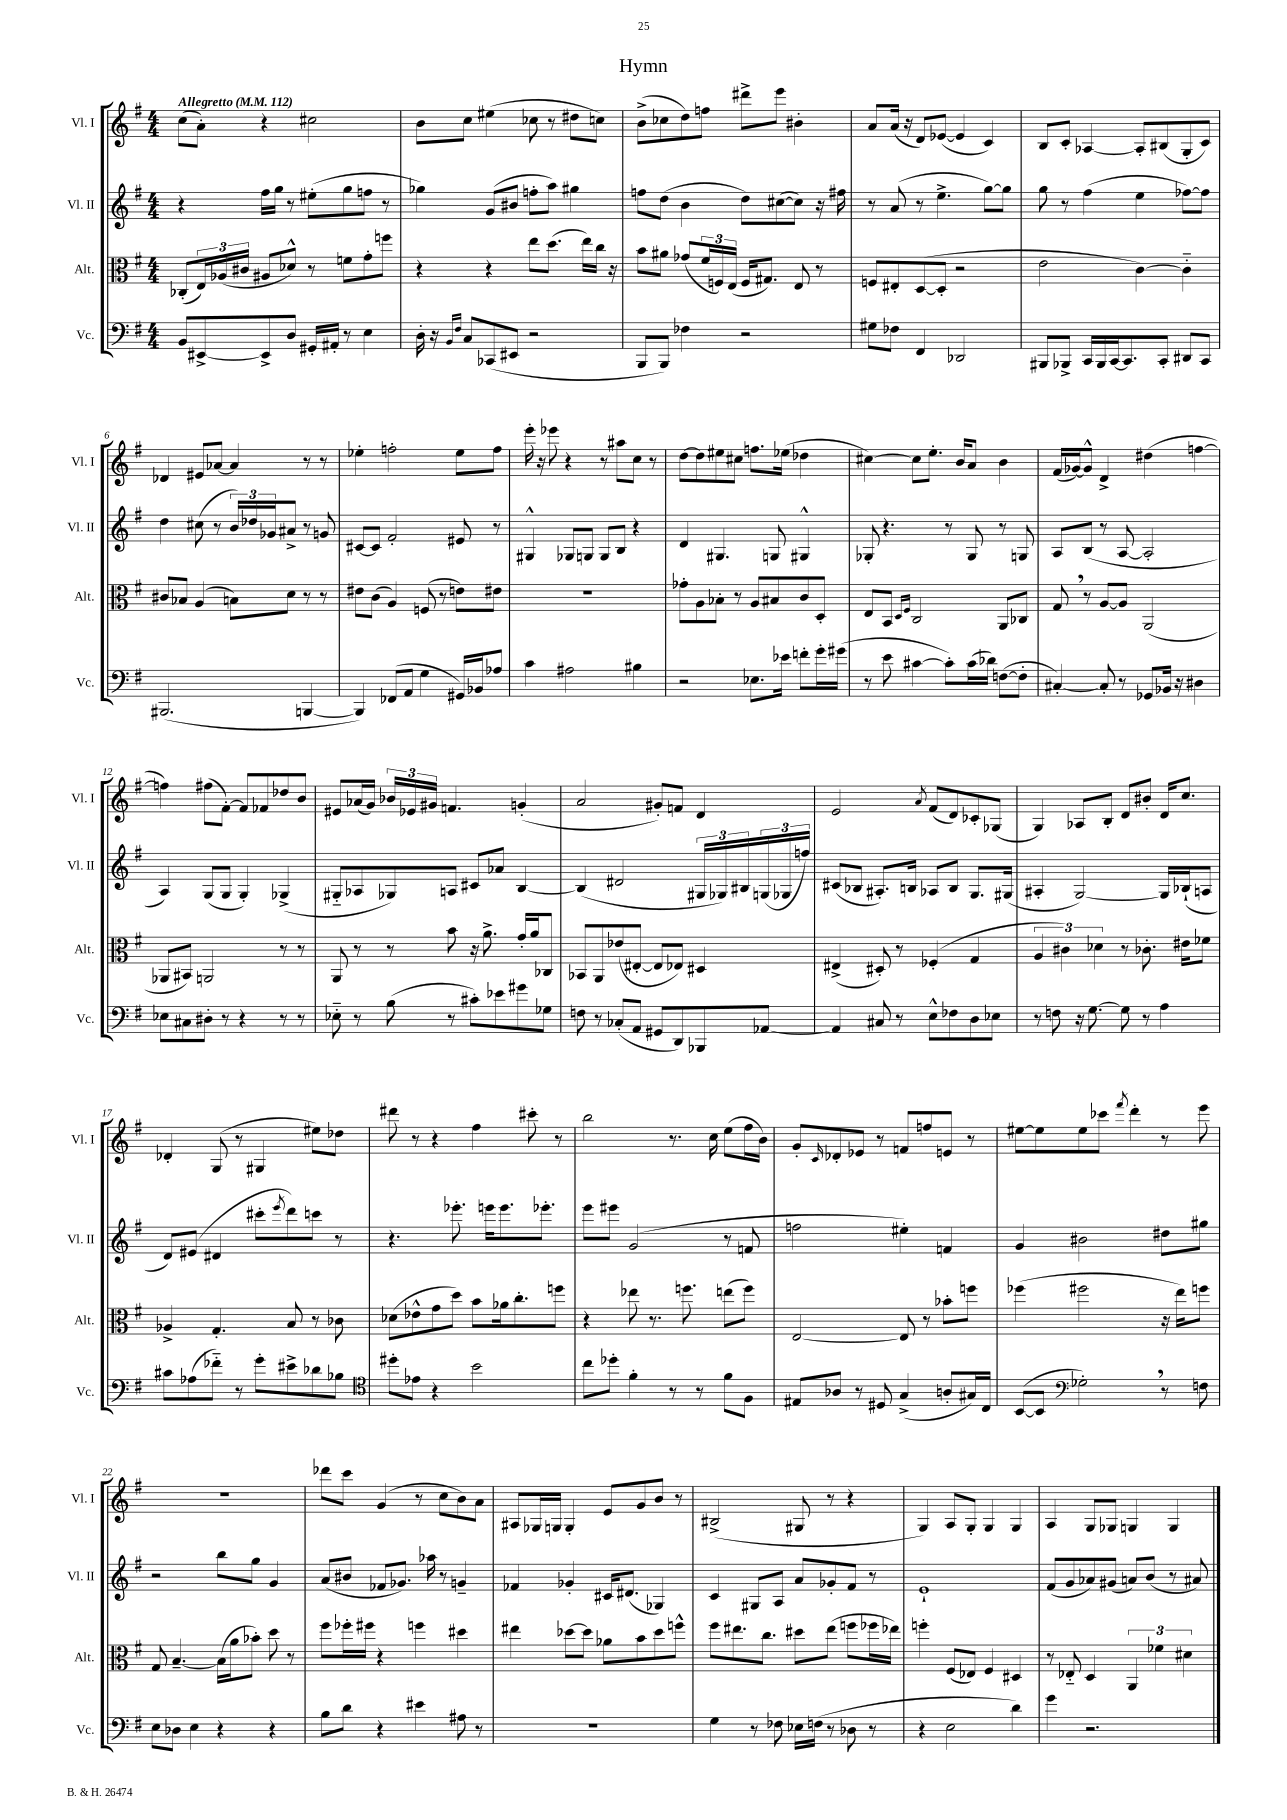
\header { title = "Hymn" }
<<
\new StaffGroup <<
\new Staff = "s0" \with { instrumentName = "Vl. I" shortInstrumentName = "Vl. I" } {
    \clef treble \key g \major \numericTimeSignature \time 4/4 \tempo "Allegretto" 4 = 112
    c''8( a'8-.) r4 cis''2 |
    b'8 c''8 eis''4( ces''8 r8 dis''8 c''8) |
    b'8->( ces''8 d''8) f''8 dis'''8-> e'''8 bis'4-. |
    a'8 a'16( r16 d'8) ees'8~( ees'4 c'4) |
    b8 c'8-. aes4~ aes8-. bis8( g8-. c'8) |
    des'4 eis'8 aes'8~ aes'4 r8 r8 |
    ees''4-. f''2-. ees''8 f''8 |
    e'''16-. r16 ees'''8 r4 r8 ais''8 c''8 r8 |
    d''8~ d''8 eis''8 cis''8 f''8. ees''16( des''4 |
    cis''4~) cis''8 e''8.-. b'16 a'8 b'4 |
    fis'16( ges'16~) ges'8-^ d'4-> dis''4( f''4~ |
    f''4) fis''8( fis'8~-.) fis'8 fes'8 des''8 b'8 |
    eis'8 aes'16( g'16) \tuplet 3/2 { bes'16 ees'16 gis'16 } f'4. g'4-.( |
    a'2 gis'8-.) f'8 d'4 |
    e'2 \acciaccatura { a'8 } fis'8( d'8) ces'8-. ges8( |
    g4) aes8 b8-. d'8 bis'8-. d'16 c''8. |
    des'4-. g8( r8 gis4 eis''8) des''8 |
    dis'''8 r8 r4 fis''4 cis'''8-. r8 |
    b''2 r8. c''16 e''8( fis''16 b'16) |
    g'8-. \grace { c'16 } des'8-. ees'8 r8 f'8 f''8 e'8 r8 |
    eis''8~ eis''8 eis''8 ces'''8 \acciaccatura { fis'''8 } d'''4-. r8 e'''8 |
    r1 |
    des'''8 c'''8 g'4( r8 c''8 b'8) a'8 |
    ais8 ges16 g16 g4-. e'8 g'8 b'8 r8 |
    bis2->( gis8 r8 r4 |
    g4) a8 g8-. g4 g4 |
    a4 g8 ges8 g4 g4 \bar "|." |
}
\new Staff = "s1" \with { instrumentName = "Vl. II" shortInstrumentName = "Vl. II" } {
    \clef treble \key g \major \numericTimeSignature \time 4/4
    r4 fis''16 g''16 r8 eis''8-.( g''8 f''8 r8 |
    ges''4) g'8( bis'8 f''8-. a''8) gis''4 |
    f''8 d''8( b'4 d''8) cis''8~( cis''8) r16 fis''16 |
    r8 a'8( r8 e''4.-> g''8~) g''8 |
    g''8 r8 fis''4( e''4 fes''8~) fes''8 |
    d''4 cis''8( r8 \tuplet 3/2 { b'16) des''16 ges'16 } ais'8-> r8 g'8 |
    cis'8~ cis'8 fis'2-. eis'8 r8 |
    gis4-^ ges8 g8 g8 b8 r4 |
    d'4 gis4. g8 gis4-^ |
    ges8-. r4. r8 ges8 r8 g8 |
    a8 b8( r8 a8~ a2-. |
    a4) g8( g8 g4-.) ges4->( |
    gis8-_ aes8 ges8) a8 cis'8 aes'8 b4~ |
    b4( dis'2 \tuplet 3/2 { gis16 ges16) bis16 } \tuplet 3/2 { g16( ges16 f''16) } |
    cis'8( bes8 ais8.-.) b16 aes8 b8 g8. gis16( |
    ais4-. g2~) g16 bes16-!( a8 |
    d'8) eis'8( dis'4 cis'''8-. \acciaccatura { e'''8 } d'''8) c'''8 r8 |
    r4. ees'''8.-. e'''16 e'''8. ees'''8.-. |
    e'''8 eis'''8 g'2( r8 f'8 |
    f''2 eis''4-.) f'4 |
    g'4 bis'2 dis''8 gis''8 |
    r2 b''8 g''8 g'4 |
    a'8( bis'8 fes'8 ges'8.) aes''16 r8 g'4-- |
    fes'4 ges'4-. cis'16 dis'8.( ges4) |
    c'4 gis8 a8 a'8 ges'8-. fis'8 r8 |
    e'1-! |
    fis'8( g'8 aes'8) gis'8( a'8) b'8( r8 ais'8) \bar "|." |
}
\new Staff = "s2" \with { instrumentName = "Alt." shortInstrumentName = "Alt." } {
    \clef alto \key g \major \numericTimeSignature \time 4/4
    ces8-.( \tuplet 3/2 { e16) aes16( cis'16 } ais8 des'8-^) r8 f'8 g'8-. f''8 |
    r4 r4 e''8 d''8.( e''16) c''16 r16 |
    b'8 ais'8 ges'8( \tuplet 3/2 { fis'16 f16) e16( } f16 gis8.) e8 r8 |
    f8 eis8-. d8~( d8-. r2 |
    e'2 c'4~) c'4-_ |
    cis'8 bes8 a4( b8) d'8 r8 r8 |
    eis'8 c'8( a4) f8( r8 e'8) eis'8 |
    R1 |
    ges'8-. a8 bes8-. r8 a8 bis8 c'8 d8-. |
    e8 b,8 \grace { d16 fis16 } c2 a,8 ces8 |
    g8 \breathe r8 a8~ a8 a,2( |
    aes,8 bis,8) a,2 r8 r8 |
    a,8 r8 r8 b'8 r16 a'8.-> g'16-. a'16 ces8 |
    bes,8 a,8 ees'8( eis8~-. eis8 ees8) dis4 |
    eis4->( dis8-.) r8 fes4-.( g4 |
    \tuplet 3/2 { a4 cis'4) des'4 } r8 ces'8.-. eis'16 fes'8 |
    aes4-> g4.-. b8 r8 ces'8 |
    des'8( ees'8-^ g'8 d''8) b'8 aes'16 c''8.-. f''8 |
    r4 ees''8 r8. f''8. e''8( f''8) |
    e2~ e8 r8 bes'8-. f''8 |
    fes''4( fis''2 r16 e''16) f''8 |
    g8 b4.~-- b16( a'16 bes'8-.) d''8 r8 |
    fis''8 fes''16-. fis''16 r4 f''4 dis''4 |
    eis''4 des''8~ des''8 aes'8 b'8 des''8 f''8-^ |
    fis''8 eis''8. c''8. dis''8 eis''8( f''8 fes''16 ees''16) |
    f''4-. fis8( ees8) fis4 dis4 |
    r8 ees8-_ d4 \tuplet 3/2 { a,4 fes'4 dis'4 } \bar "|." |
}
\new Staff = "s3" \with { instrumentName = "Vc." shortInstrumentName = "Vc." } {
    \clef bass \key g \major \numericTimeSignature \time 4/4
    b,8 eis,8~-> eis,8-> d8 gis,16-. ais,16-. r8 e4 |
    d16-. r16 \grace { b,16 fis16 } c8 ces,8( eis,8 r2 |
    b,,8 b,,8) fes4 r2 |
    gis8 fes8 fis,4 des,2 |
    bis,,8 bes,,8-> c,16 bes,,16 c,16~ c,8. c,8-. dis,8 c,8 |
    bis,,2.( b,,4~ |
    b,,4) fes,8( a,8 g4 gis,16) bes,16 aes8 |
    c'4 ais2 bis4 |
    r2 ees8. ees'16 f'8-. g'16-. gis'16( |
    r8 e'8 cis'4~ cis'8-.) cis'16( des'16) f8~( f8-. |
    cis4~-.) cis8-. r8 ges,8 bes,16 r16 dis4 |
    ees8 cis8 dis8-. r8 r4 r8 r8 |
    ees8-_ r8 b8( r8 cis'8-.) ees'8 gis'8 ges8 |
    f8 r8 ces8-.( a,8 gis,8 d,8) bes,,8 aes,8~ |
    aes,4 cis8 r8 e8-^ fes8 d8 ees8 |
    r8 f8 r16 g8.~ g8 r8 a4 |
    cis'8 aes8( fes'8-_) r8 g'8-. eis'8-> des'8 bes8 |
    \clef tenor dis''8-. ees'8 r4 b'2 |
    c''8 des''8-. fis'4-. r8 r8 fis'8 fis8 |
    eis8 aes8 r8 dis8 g4->( a8-. gis16) c16 |
    b,8~( b,8 \clef bass ges2-.) \breathe r8 f8 |
    e8 des8 e4 r4 r4 |
    b8 d'8 r4 eis'4 ais8 r8 |
    R1 |
    g4 r8 fes8 ees16 f16( r8 des8 r8 |
    r4 e2 d'4) |
    g'4 r2. \bar "|." |
}
>>
>>
